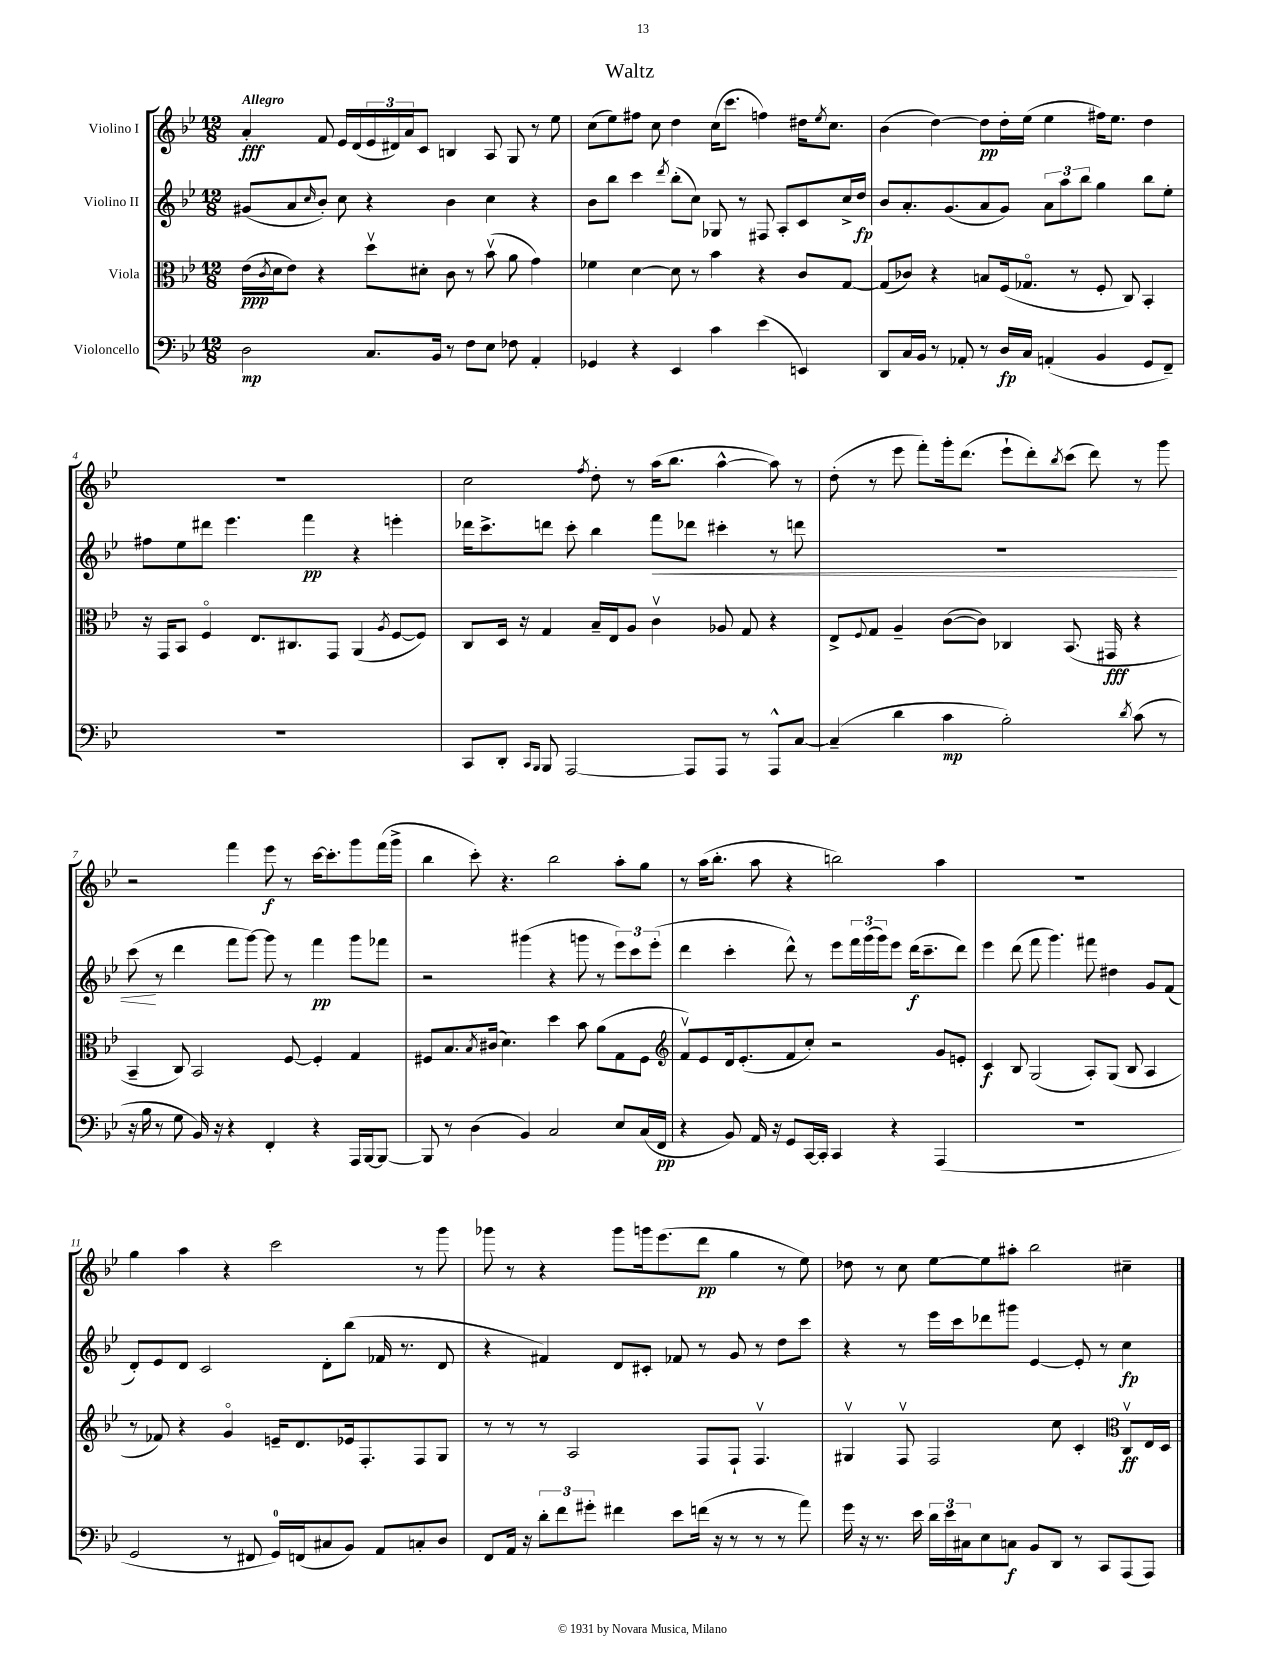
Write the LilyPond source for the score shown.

\header { title = "Waltz" }
<<
\new StaffGroup <<
\new Staff = "s0" \with { instrumentName = "Violino I" } {
    \clef treble \key bes \major \numericTimeSignature \time 12/8 \tempo "Allegro"
    a'4-.\fff f'8 ees'16 d'16( \tuplet 3/2 { ees'16 dis'16) a'16 } c'8 b4 a8 g8 r8 ees''8 |
    c''8( ees''8) fis''8 c''8 d''4 c''16( c'''8. f''4) dis''16 \acciaccatura { ees''8 } c''8. |
    bes'4( d''4~) d''8\pp d''16-. ees''16( ees''4 fis''16) ees''8. d''4 |
    R1. |
    c''2 \acciaccatura { f''8 } d''8-. r8 a''16( bes''8. a''4~-^ a''8) r8 |
    d''8-.( r8 ees'''8 f'''8-.) g'''16-. d'''8.( ees'''8-! d'''8-.) \acciaccatura { bes''8 } c'''8( d'''8) r8 g'''8 |
    r2 f'''4 ees'''8\f r8 c'''16~ c'''8.-. g'''8 f'''16( g'''16-> |
    bes''4 c'''8-.) r4. bes''2 a''8-. g''8 |
    r8 a''16( bes''8.-. a''8 r4 b''2) a''4 |
    R1. |
    g''4 a''4 r4 c'''2 r8 g'''8 |
    ges'''8 r8 r4 ges'''8 g'''16 ees'''8.( d'''8\pp g''4 r8 ees''8) |
    des''8 r8 c''8 ees''8~ ees''8 ais''8-. bes''2 cis''4-- \bar "|." |
}
\new Staff = "s1" \with { instrumentName = "Violino II" } {
    \clef treble \key bes \major \numericTimeSignature \time 12/8
    gis'8( a'8 \grace { c''16 } bes'8-.) c''8 r4 bes'4 c''4 r4 |
    bes'8 bes''8 c'''4 \acciaccatura { d'''8 } bes''8-.( c''8) ges8 r8 fis8 a8-. c'8 c''16-> d''16\fp |
    bes'8 a'8.-. g'8.( a'8 g'8) \tuplet 3/2 { a'8 a''8 bes''8 } g''4 bes''8 ees''8-. |
    fis''8 ees''8 dis'''8 ees'''4. f'''4\pp r4 e'''4-. |
    des'''16 c'''8.-> d'''8 c'''8-. bes''4 f'''8\< des'''8 cis'''4-. r8 d'''8 |
    R1. |
    c'''8\!( r8 d'''4 f'''8 g'''8~) g'''8 r8 f'''4\pp g'''8 fes'''8 |
    r2 gis'''4( r4 g'''8 r8 \tuplet 3/2 { ees'''8) c'''8 ees'''8-.( } |
    d'''4 c'''4-. d'''8-^) r8 ees'''8 \tuplet 3/2 { f'''16 g'''16( g'''16) } ees'''8 d'''16\f( c'''8.-- d'''8) |
    ees'''4 d'''8( f'''8 g'''4.) fis'''8 dis''4 g'8 f'8( |
    d'8-.) ees'8 d'8 c'2 d'8-. bes''8( fes'16 r8. d'8 |
    r4 fis'4) d'8 cis'8-. fes'8 r8 g'8 r8 d''8 c'''8 |
    r4 r8 ees'''16 c'''16 des'''8 gis'''8 ees'4~ ees'8-. r8 c''4\fp \bar "|." |
}
\new Staff = "s2" \with { instrumentName = "Viola" } {
    \clef alto \key bes \major \numericTimeSignature \time 12/8
    ees'16\ppp( \acciaccatura { c'8 } d'16 ees'8) r4 d''8\upbow dis'8-. c'8 r8 bes'8\upbow( a'8 g'4) |
    fes'4 d'4~ d'8 r8 bes'4 r4 c'8 g8~ |
    g8( ces'8) r4 b8 f16( ges8.\flageolet r8 f8-. c8) bes,4-. |
    r16 g,16 bes,8 f4\flageolet ees8. cis8. g,8 a,4( \acciaccatura { a8 } f8~ f8) |
    c8 d16 r16 g4 bes16-- ees16 a8 c'4\upbow aes8 g8 r4 |
    ees8-> \appoggiatura { f8 } g8 a4-- c'8~( c'8) ces4 bes,8.( gis,16\fff r4 |
    bes,4-- c8) bes,2 f8~ f4-. g4 |
    fis8 bes8. \acciaccatura { bes8 } cis'16( d'4.) d''4 bes'8 a'8( g8 fis8 |
    \clef treble f'8\upbow) ees'8 d'16 ees'8.-.( f'8 c''8-.) r2 g'8 e'8-. |
    c'4\f bes8 g2( a8-.) g8( bes8 a4 |
    r8 fes'8) r4 g'4\flageolet e'16-- d'8. ees'16 f8.-. f8 g8 |
    r8 r8 r8 a2 f8 f8-! f4.\upbow |
    gis4\upbow f8\upbow f2 c''8 c'4-. \clef alto c8\upbow\ff ees16 d16 \bar "|." |
}
\new Staff = "s3" \with { instrumentName = "Violoncello" } {
    \clef bass \key bes \major \numericTimeSignature \time 12/8
    d2\mp c8. bes,16 r8 f8 ees8 fes8 a,4-. |
    ges,4 r4 ees,4 c'4 ees'4( e,4) |
    d,8 c16 bes,16 r8 aes,8-. r8 d16\fp c16 a,4-.( bes,4 g,8 f,8--) |
    R1. |
    c,8 d,8-. \grace { c,16 bes,,16 } bes,,8 a,,2~ a,,8 a,,8 r8 a,,8-^ c8~ |
    c4--( d'4 c'4\mp bes2-.) \acciaccatura { d'8 } c'8( r8 |
    r16 bes16 r8 g8 bes,16) r16 r4 f,4-. r4 a,,16 bes,,16~ bes,,8~ |
    bes,,8 r8 d4( bes,4) c2 ees8 c16( f,16\pp |
    r4 bes,8) a,16 r16 g,8 c,16~ c,16-. c,4 r4 a,,4( |
    R1. |
    g,2 r8 fis,8 g,16-0) f,16( cis8 bes,8) a,8 c8-. d8 |
    f,8 a,16 r16 \tuplet 3/2 { d'8-. f'8 gis'8-. } fis'4 ees'8 f'16( r16 r8 r8 r8 a'8) |
    g'16 r16 r8. ees'16 \tuplet 3/2 { d'16 ees'16 cis16 } ees8 c8\f bes,8 d,8 r8 c,8 a,,8( a,,8) \bar "|." |
}
>>
>>
